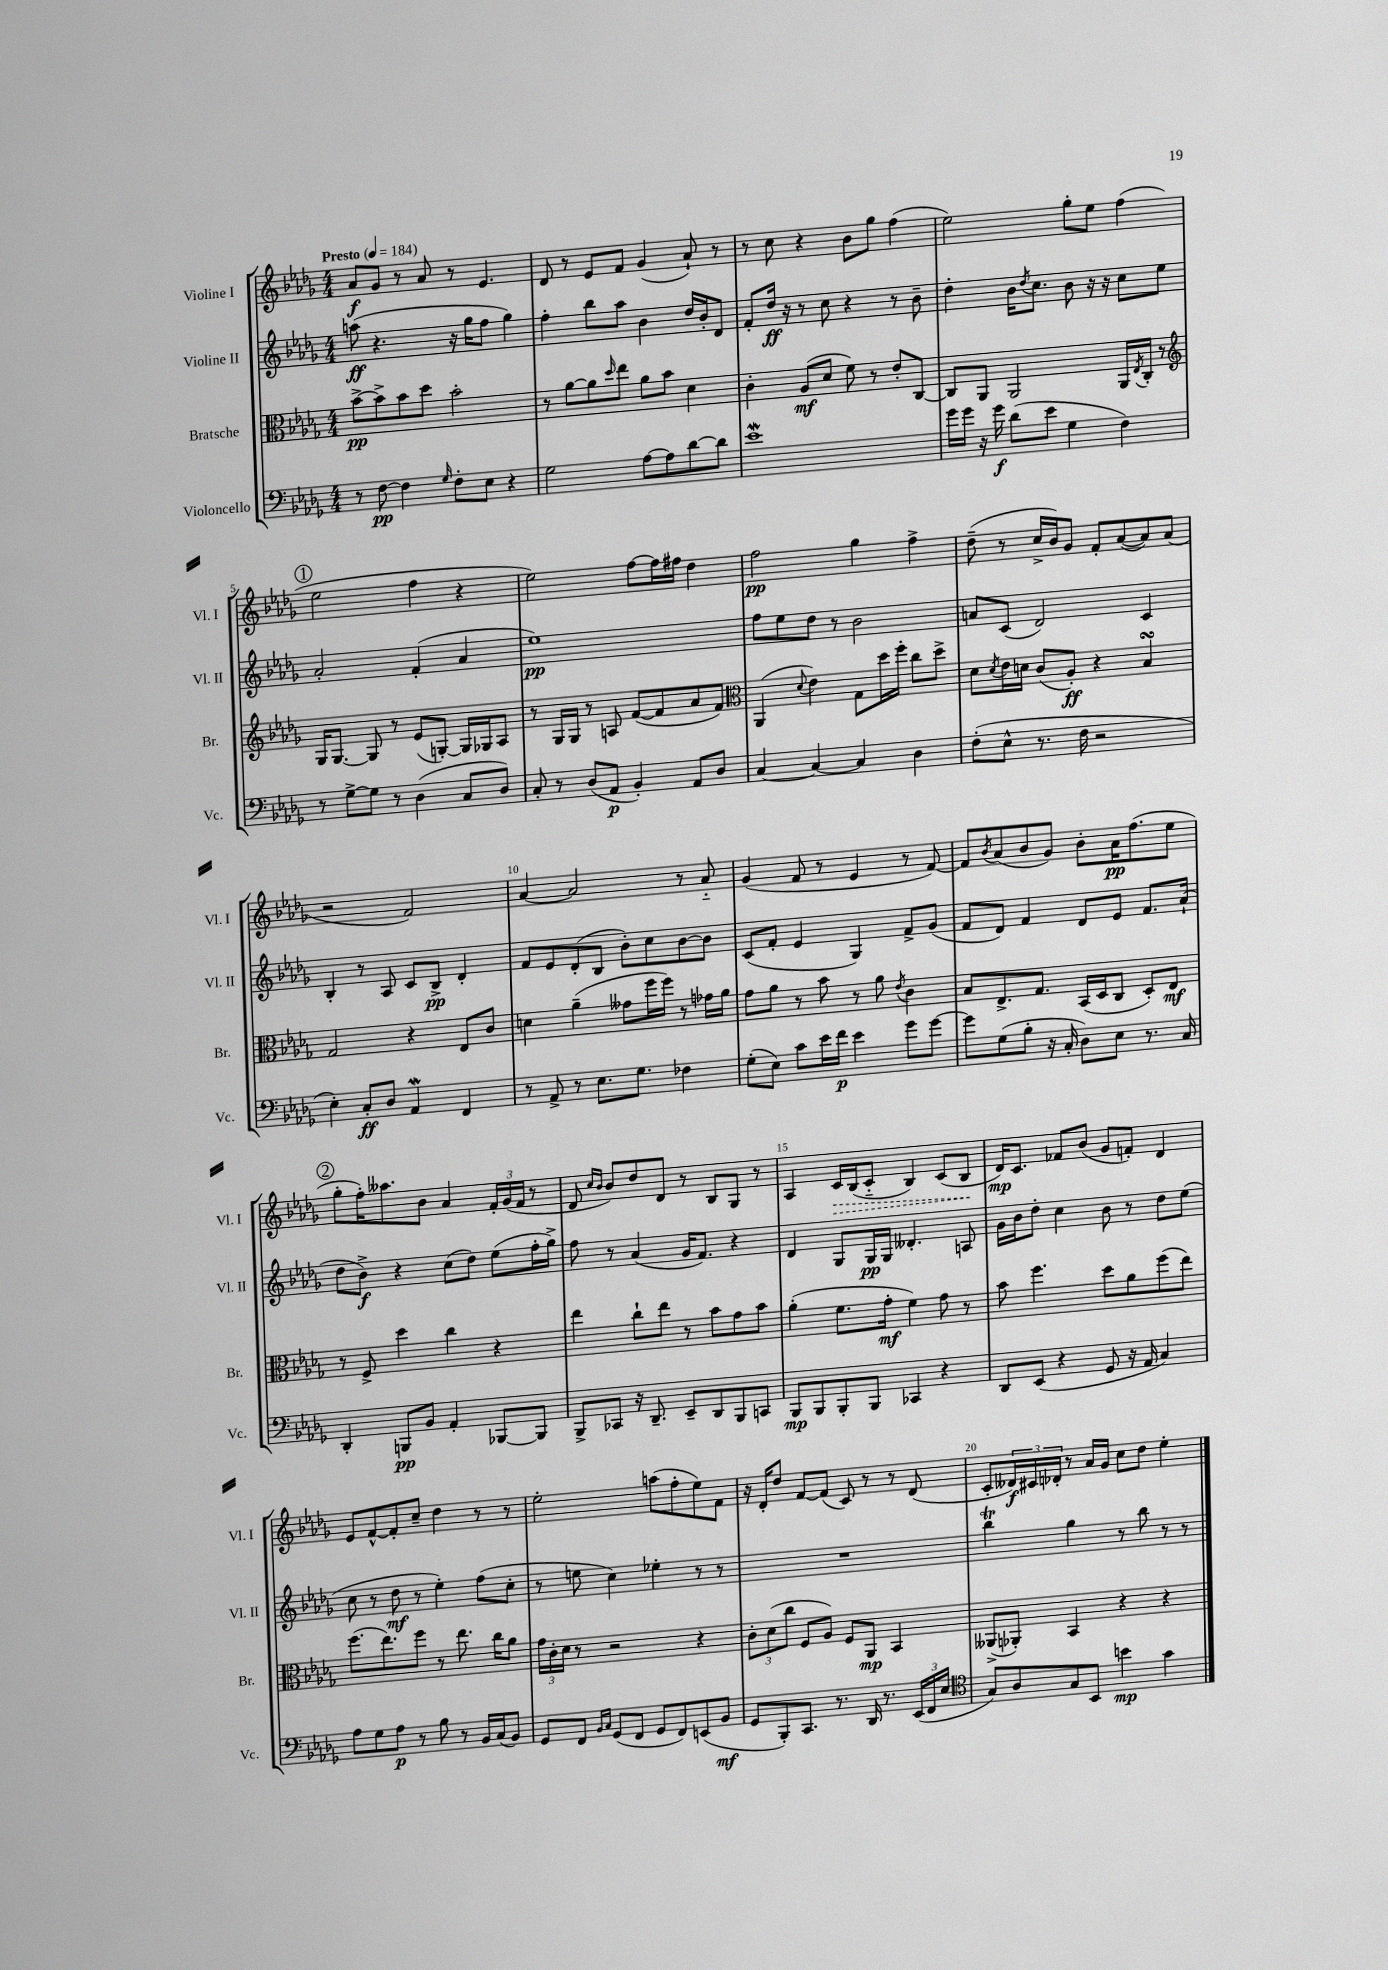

**kern	**kern	**kern	**kern
*staff4	*staff3	*staff2	*staff1
*clefF4	*clefC3	*clefG2	*clefG2
*k[b-e-a-d-g-]	*k[b-e-a-d-g-]	*k[b-e-a-d-g-]	*k[b-e-a-d-g-]
*M4/4	*M4/4	*M4/4	*M4/4
*MM184	*MM184	*MM184	*MM184
8r	[8b-^\L	(8aa\	8a-/L
[8F\	8b-^\]	4.r	8g-/J
4F\]	8b-\	.	8r
.	8dd-\J	.	8a-/
16qqG-/	.	.	.
8F'\L	2b-'\	16r	8r
.	.	16gg-\LK	.
8E-\J	.	8ff\J	4.e-/
4r	.	4gg-\)	.
=	=	=	=
2G-\	8r	4ff'\	8d-/
.	[8a-\L	.	8r
.	8a-\]	8bb-\L	8e-/L
.	16qqdd-/	.	.
.	8ee-\J	8aa-\J	8f/J
[8A-\L	8a-\L	4b-\	(4g-/
8A-\]	8b-\J	.	.
[8d-\	4d-\	16dd-/LL	8a-`/)
.	.	16b-'/J	.
8d-\]J	.	8d-/J	8r
=	=	=	=
1e-	4c'\	8f'/L	8r
.	.	16dd-/Jk	8cc\
.	.	16r	.
.	(8A-/L	8r	4r
.	8d-/J	8cc\	.
.	8f\)	4r	8b-\L
.	8r	.	8gg-\J
.	8e-'/L	8r	(4ff\
.	[8C/J	8b-~\	.
=	=	=	=
16g-\LL	8C/]L	4dd-'\	2ee-\)
16g-\JJ	.	.	.
16r	8AA-/J	.	.
16g-\	.	.	.
(8d-\L	2AA-/	16b-\LK	.
.	.	8qdd-/	.
.	.	8.cc\J	.
8e-\J	.	.	.
4G-\	.	8b-\	8gg-'\L
.	.	16r	8ee-\J
.	.	16r	.
4F\)	16AA-/LL	8cc\L	(4ff\
.	8qE-/	.	.
.	16C'/JJ	.	.
.	8r	8ee-\J	.
=	=	=	=
*	*clefG2	*	*
8r	16G-/LK	2a-'/	2ee-\
.	[8.G-/J	.	.
[8G-^\L	.	.	.
8G-\]J	8G-/]	.	.
8r	8r	.	.
(4D-\	(8e-/L	(4f'/	4ff\
.	[8G'/J)	.	.
8C/L	16G/]LL	4a-/	4r
.	16G-/J	.	.
8D-/J)	8A-/J	.	.
=	=	=	=
8C'/	8r	1ee-)	2ee-\)
8r	16G-/LL	.	.
.	16G-/JJ	.	.
(8D-/L	8r	.	.
8AA-/J	8A/	.	.
4BB-'/)	([8f/L	.	[8ff\L
.	8f/]	.	16ff\]L
.	.	.	16ff#\JJ
8AA-/L	8a-/	.	4dd-\
8D-/J	8f/J)	.	.
=	=	=	=
*	*clefC3	*	*
[4C/	(4AA-/	8ff\L	2ff\
.	.	8ee-\	.
.	8qqd-/	.	.
4C/_	4e-\)	8dd-\J	.
.	.	8r	.
4C/]	8G-\L	2b-\	4gg-\
.	16dd-\L	.	.
.	16ff'\JJ	.	.
4D-\	8cc\L	.	4ff^\
.	8dd-^\J	.	.
=	=	=	=
(8F'\L	8d-\L	8a/L	(8dd-~\
.	8qd-/	.	.
8E-^^\J	16e-\L	(8c/J	8r
.	16d\JJ	.	.
8.r	(8c/L	2d-/)	16cc^/LL
.	.	.	16b-/J)
.	8A-'/J)	.	8g-/J
16F\	.	.	.
2r	4r	.	8f'/L
.	.	.	([8a-/
.	4B-/	4c/	8a-/])
.	.	.	(8a-/J
=	=	=	=
4E-'\)	2G-/	4B-'/	2r
8C'/L	.	8r	.
8D-/J	.	8A-/	.
4AA-/	4r	8c/L	2f/)
.	.	8B-^/J	.
4FF/	8E-/L	4d-'/	.
.	8c/J	.	.
=	=	=	=
8r	4d\	8f/L	[4a-/
8AA-^/	.	8e-/	.
8r	(4a-~\	(8d-'/	2a-/]
8.E-\L	.	8B-/J	.
.	8g--\L	8b-'\L)	.
8.G-\J	.	.	.
.	16ff\L	8cc\	.
.	16ff\JJ)	.	.
4F-\	8r	[8b-\	8r
.	16g-\LL	8b-\]J	8a-'~/
.	16a-\JJ	.	.
=	=	=	=
(8G-'\L	8g-\L	(8c/L	(4g-/
8E-\J)	8a-\J	8f'/J	.
8c\L	8r	4e-/	8f/
16e-\L	8b-\	.	8r
16f\JJ	.	.	.
4e-\	8r	4G-/)	4e-/
.	8a-\	.	.
.	8qe-/	.	.
8g-\L	4c\	8f^/L	8r
[8g-\J	.	(8g-/J	[8f/)
=	=	=	=
8g-\]L	8B-/L	8f/L	8f/]L
.	.	.	8qb-/
(8G-\	8.E-^/	8d-/J)	(8a-/
8B-'\J	.	4f/	8b-/
.	8.G-/J	.	.
16r	.	.	8g-/J)
16C'/	.	.	.
8D-\L)	(16BB-/LL	8d-/L	8b-'\L
.	16D-/J	.	.
8E-\J	8C/J	8e-/J	16a-\K
.	.	.	(8.ff\
8.r	8D-'/L)	8.f/L	.
.	8E-/J	.	8ee-\J
16C/	.	(16a-`/Jk	.
=	=	=	=
4DD-'/	8r	8dd-\L	8gg-'\L
.	8F^/	8b-^\J)	16ff'\K)
.	.	.	8.aa--\
8BBB/L	4dd-\	4r	.
8BB-/J	.	.	8b-\J
4AA-'/	4cc\	(8cc\L	4a-/
.	.	8dd-\J)	.
[8BBB-/L	4r	(8ee-\L	24f'/LL
.	.	.	(24g-/
.	.	.	24f/JJ
8BBB-/]J	.	16ff'\L	8r
.	.	16gg-^\JJ)	.
=	=	=	=
8BBB-^/L	4ee-\	8ff\	8d-/
.	.	.	16qqcc/LL
.	.	.	16qqb-/JJ
8CC-/J	.	8r	8b-/L)
16r	8cc`\L	(4a-/	8dd-/
8.DD-~/	.	.	.
.	8ee-\J	.	8d-/J
8EE-~/L	8r	16g-/LK	8r
.	.	8.f/J)	.
8DD-/	8b-\L	.	8B-/L
8BBB-/	8g-\	4r	8G-/J
8CC/J	8b-\J	.	8r
=	=	=	=
8BBB-/L	(4a-'\	4d-/	4A-/
8BBB-/	.	.	.
8BBB-'/	8.f\L	8G-/L	16c/LL
.	.	.	(16B-/J
8BBB-/J	.	16G-/L	8c'~/J
.	16g-'\Jk	16G-/JJ	.
4CC-/	4f\)	4.d--'/	4B-/)
4r	8g-\	.	(8c/L
.	8r	8A/	8B-/J
=	=	=	=
8DD-/L	8b-\	16g-\LL	16d-/LK)
.	.	16b-\J	8.c/J
(8EE-/J	4.ff\	8dd-'\J	.
4r	.	4cc\	8f-/L
.	.	.	(8b-/J
8GG-/	8dd-\L	8b-\	8g-/L
16r	8a-\	8r	8f'/J)
16AA-/	.	.	.
4C/)	(8ff\	8dd-\L	4d-/
.	8ee-\J)	(8ee-\J	.
=	=	=	=
8A-\L	(8.ff\L	8cc\	8e-/L
8G-\	.	8r	[8f^^/
.	8.ee-\)	.	.
8A-\J	.	8dd-\	8f'/]
8r	8ff\J	8r	8cc~/J
8B-\	8r	4ee-'\)	4dd-\
8r	8.ee-\	.	.
16BB-/LL	.	(8ff\L	8r
(16C/J	16cc\LK	.	.
8BB-/J)	8a-\J	8cc'\J	8r
=	=	=	=
8GG-/L	24g-\LL	8r	2ee-'\
.	24c'\	.	.
.	24d-\JJ	.	.
8FF/J	8r	8ee\	.
16qqBB-/LL	.	.	.
16qqC/JJ	.	.	.
(8GG-/L	2r	4cc\)	.
8FF/J	.	.	.
8GG-/L	.	4ee-'\	(8aa\L
8FF/)	.	.	8ff'\
(8EE/	4r	8r	8ee-\)
8BB-/J	.	8r	8f\J
=	=	=	=
8GG-/L	12c'\L	1r	16r
.	.	.	16d-'/LK
.	(12d-\	.	.
8BBB-'/)	.	.	8dd-/J
.	12cc\J	.	.
8.CC/J	8F/L	.	[8f/L
.	8A-/J)	.	(8f/]J
8.r	.	.	.
.	8F/L	.	8c/)
16DD-/	8AA-/J	.	8r
8.r	.	.	.
.	4BB-/	.	8r
(24EE-/LL	.	.	(8d-/
24FF/	.	.	.
24E-/JJ	.	.	.
=	=	=	=
*clefC4	*	*	*
8G-/L)	(8AA--^/L	4bb-\	8c'/L
8A-/	8AA-'/J)	.	24d--/L)
.	.	.	24c#/
.	.	.	24d-'/JJ
8G-/	4BB-/	4gg-\	8r
8BB-/J	.	.	16a-/LL
.	.	.	16g-/JJ
4b\	4r	8r	8cc\L
.	.	8bb-\	8dd-\J
4g-\	4r	8r	4ee-'\
.	.	8r	.
==	==	==	==
*-	*-	*-	*-
